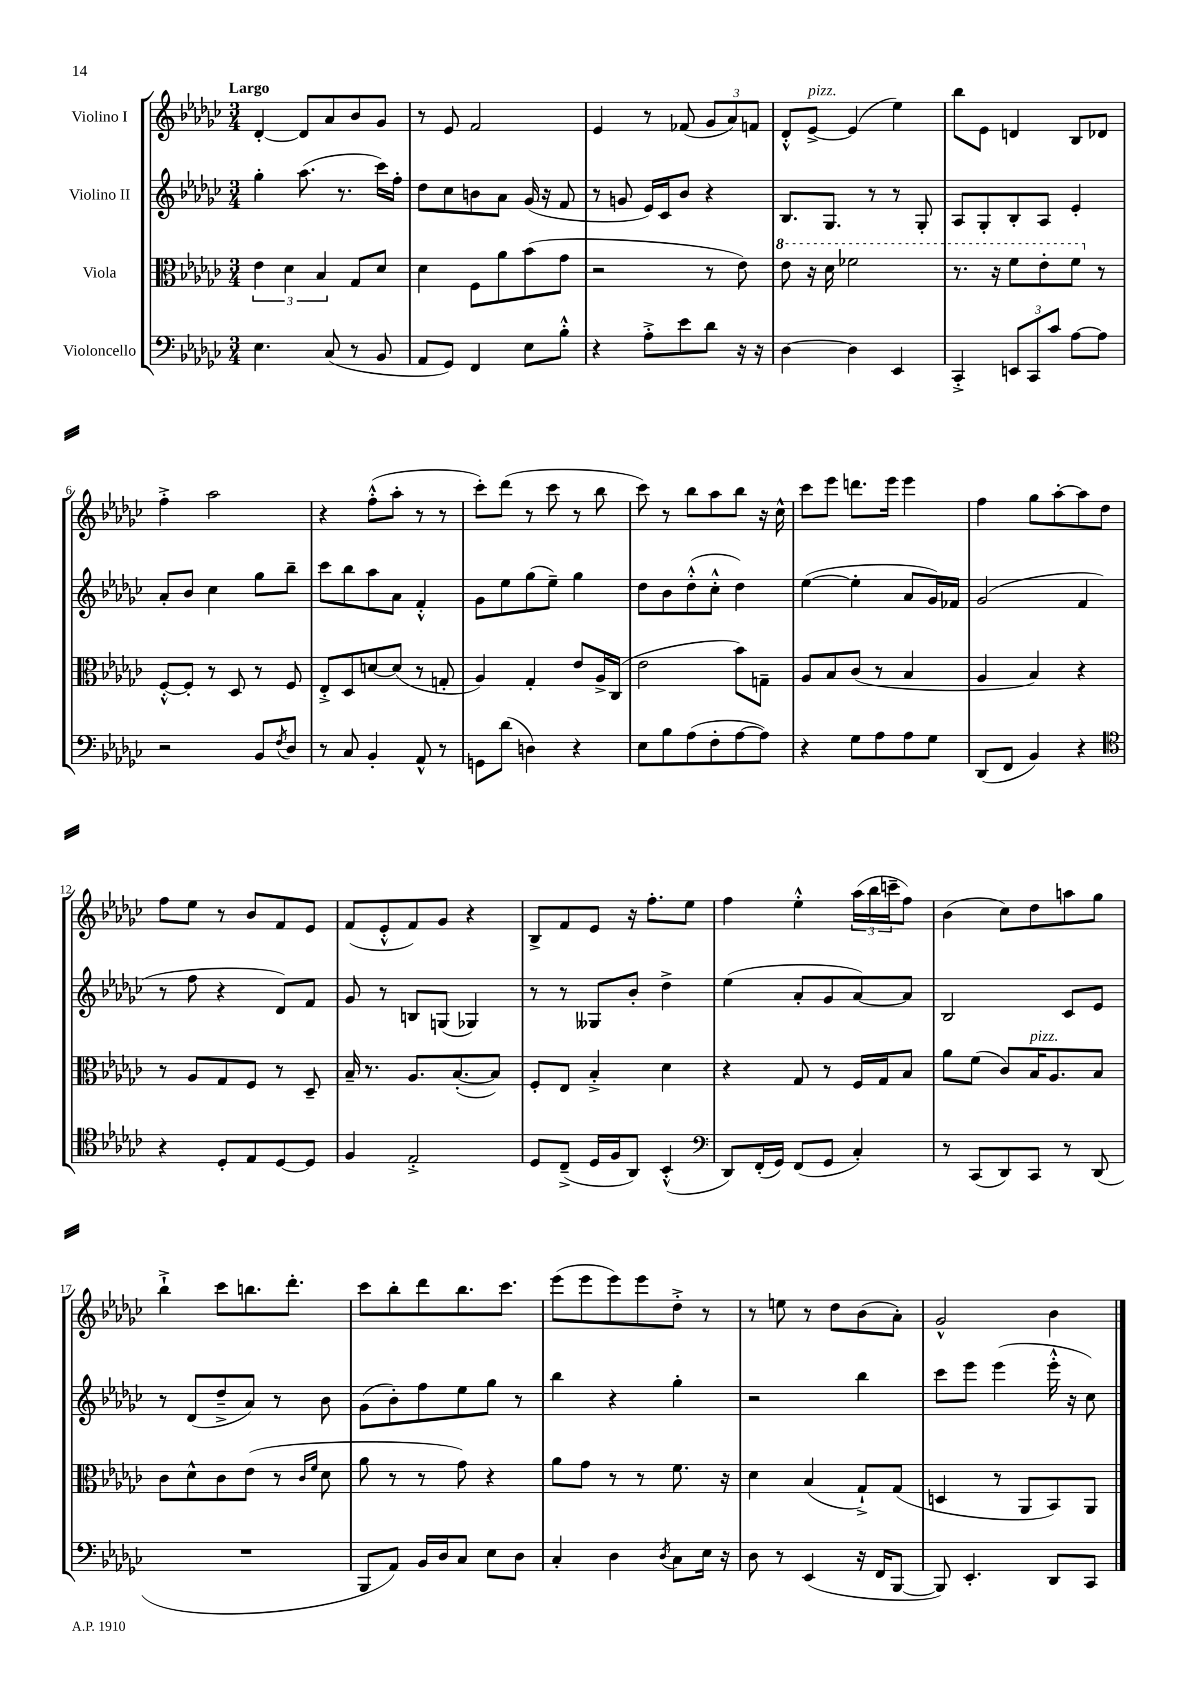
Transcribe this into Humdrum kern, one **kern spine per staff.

**kern	**kern	**kern	**kern
*staff4	*staff3	*staff2	*staff1
*clefF4	*clefC3	*clefG2	*clefG2
*k[b-e-a-d-g-c-]	*k[b-e-a-d-g-c-]	*k[b-e-a-d-g-c-]	*k[b-e-a-d-g-c-]
*M3/4	*M3/4	*M3/4	*M3/4
4.E-	6e-	4gg-'	[4d-'
.	6d-	.	.
.	.	(8.aa-	8d-]
.	6B-	.	.
(8C-	.	.	8a-
.	.	8.r	.
8r	8G-	.	8b-
8BB-	8d-	16ccc-)	8g-
.	.	16ff'	.
=	=	=	=
8AA-	4d-	8dd-	8r
8GG-)	.	8cc-	8e-
4FF	8F	8b	2f
.	8a-	8a-	.
8E-	(8b-	(16g-	.
.	.	16r	.
8B-'^^	8g-	8f	.
=	=	=	=
4r	2r	8r	4e-
.	.	8g	.
8A-'^	.	16e-)	8r
.	.	16c-	.
8e-	.	8b-	(8f-
8d-	8r	4r	12g-
.	.	.	12a-)
16r	8e-)	.	.
.	.	.	12f
16r	.	.	.
=	=	=	=
[4D-	8ee-	8.B-	8d-'^^
.	16r	.	[8e-^
.	16dd-	8.G-	.
4D-]	2ff-	.	(4e-]
.	.	8r	.
4EE-	.	8r	4ee-)
.	.	8G-'	.
=	=	=	=
4CC-'^	8.r	8A-	8bb-
.	.	8G-'	8e-
.	16r	.	.
12EE	8ff	8B-'	4d
12CC-	.	.	.
.	8ee-'	8A-	.
12c-	.	.	.
[8A-	8ff	4e-'	8B-
8A-]	8r	.	8d-
=	=	=	=
2r	[8F'^^	8a-'	4ff'^
.	8F']	8b-	.
.	8r	4cc-	2aa-
.	8D-	.	.
8BB-	8r	8gg-	.
8qF	.	.	.
8D-	8F	8bb-~	.
=	=	=	=
8r	8E-'^	8ccc-	4r
8C-	8D-	8bb-	.
4BB-'	[8d	8aa-	(8ff'^^
.	(8d]	8a-	8aa-'
8AA-^^	8r	4f'^^	8r
8r	8G'	.	8r
=	=	=	=
8GG	4A-)	8g-	8ccc-')
(8d-	.	8ee-	(8ddd-
4D)	4G-'	(8gg-	8r
.	.	8ee-~)	8ccc-
4r	8e-	4gg-	8r
.	16A-^	.	8bb-
.	(16C-	.	.
=	=	=	=
8E-	2e-	8dd-	8ccc-)
8B-	.	8b-	8r
(8A-	.	(8dd-'^^	8bb-
8F'	.	8cc-'^^	8aa-
[8A-	8b-)	4dd-)	8bb-
8A-])	8G~	.	16r
.	.	.	16cc-^^
=	=	=	=
4r	8A-	([4ee-	8ccc-
.	8B-	.	8eee-
8G-	(8c-	4ee-']	8.ddd
8A-	8r	.	.
.	.	.	16eee-
8A-	4B-	8a-	4eee-
8G-	.	16g-)	.
.	.	16f-	.
=	=	=	=
(8DD-	4A-	(2g-	4ff
8FF	.	.	.
4BB-)	4B-)	.	8gg-
.	.	.	[8aa-'
4r	4r	4f	8aa-]
.	.	.	8dd-
=	=	=	=
*clefC4	*	*	*
4r	8r	8r	8ff
.	8A-	8ff	8ee-
8D-'	8G-	4r	8r
8E-	8F	.	8b-
[8D-	8r	8d-)	8f
8D-]	8D-~	8f	8e-
=	=	=	=
4F	16B-~	8g-	(8f
.	8.r	.	.
.	.	8r	8e-'^^
2E-'^	8.A-	8B	8f)
.	.	(8G	8g-
.	([8.B-'	.	.
.	.	4G-)	4r
.	8B-])	.	.
=	=	=	=
8D-	8F'	8r	8B-^
(8C-~^	8E-	8r	8f
16D-	4B-'^	8G--	8e-
16F	.	.	.
8AA-)	.	8b-'	16r
.	.	.	8.ff'
(4BB-'^^	4d-	4dd-^	.
.	.	.	8ee-
=	=	=	=
*clefF4	*	*	*
8DD-)	4r	(4ee-	4ff
(16FF'	.	.	.
16GG-)	.	.	.
(8FF	8G-	8a-'	4ee-'^^
8GG-	8r	8g-	.
4C-')	16F	[8a-)	(24aa-
.	.	.	24bb-
.	16G-	.	.
.	.	.	24ccc~
.	8B-	8a-]	8ff)
=	=	=	=
8r	8a-	2B-	(4b-
(8CC-	(8f	.	.
8DD-)	8c-)	.	8cc-)
8CC-	16B-	.	8dd-
.	8.A-	.	.
8r	.	8c-	8aa
(8DD-	8B-	8e-	8gg-
=	=	=	=
2.r	8c-	8r	4bb-`^
.	8d-^^	(8d-	.
.	8c-	8dd-~^	8ccc-
.	(8e-	8a-)	8.bb
.	8r	8r	.
.	.	.	8.ddd-'
.	16qqc-	.	.
.	16qqf	.	.
.	8d-	8b-	.
=	=	=	=
8BBB-	8a-	(8g-	8ccc-
8AA-)	8r	8b-')	8bb-'
16BB-	8r	8ff	8ddd-
16D-	.	.	.
8C-	8g-)	8ee-	8.bb-
8E-	4r	8gg-	.
.	.	.	8.ccc-
8D-	.	8r	.
=	=	=	=
4C-'	8a-	4bb-	(8eee-
.	8g-	.	8eee-
4D-	8r	4r	8eee-)
.	8r	.	8eee-
8qD-	.	.	.
8C-	8.f	4gg-'	8dd-'^
16E-	.	.	8r
16r	16r	.	.
=	=	=	=
8D-	4d-	2r	8r
8r	.	.	8ee
(4EE-	(4B-	.	8r
.	.	.	8dd-
16r	8G-`^)	4bb-	(8b-
16FF	.	.	.
[8BBB-	(8G-	.	8a-')
=	=	=	=
8BBB-])	4D	8ccc-	2g-^^
4.EE-'	.	8eee-	.
.	8r	(4eee-	.
.	8AA-	.	.
8DD-	8BB-)	16eee-'^^	4b-
.	.	16r	.
8CC-	8AA-	8cc-)	.
==	==	==	==
*-	*-	*-	*-
